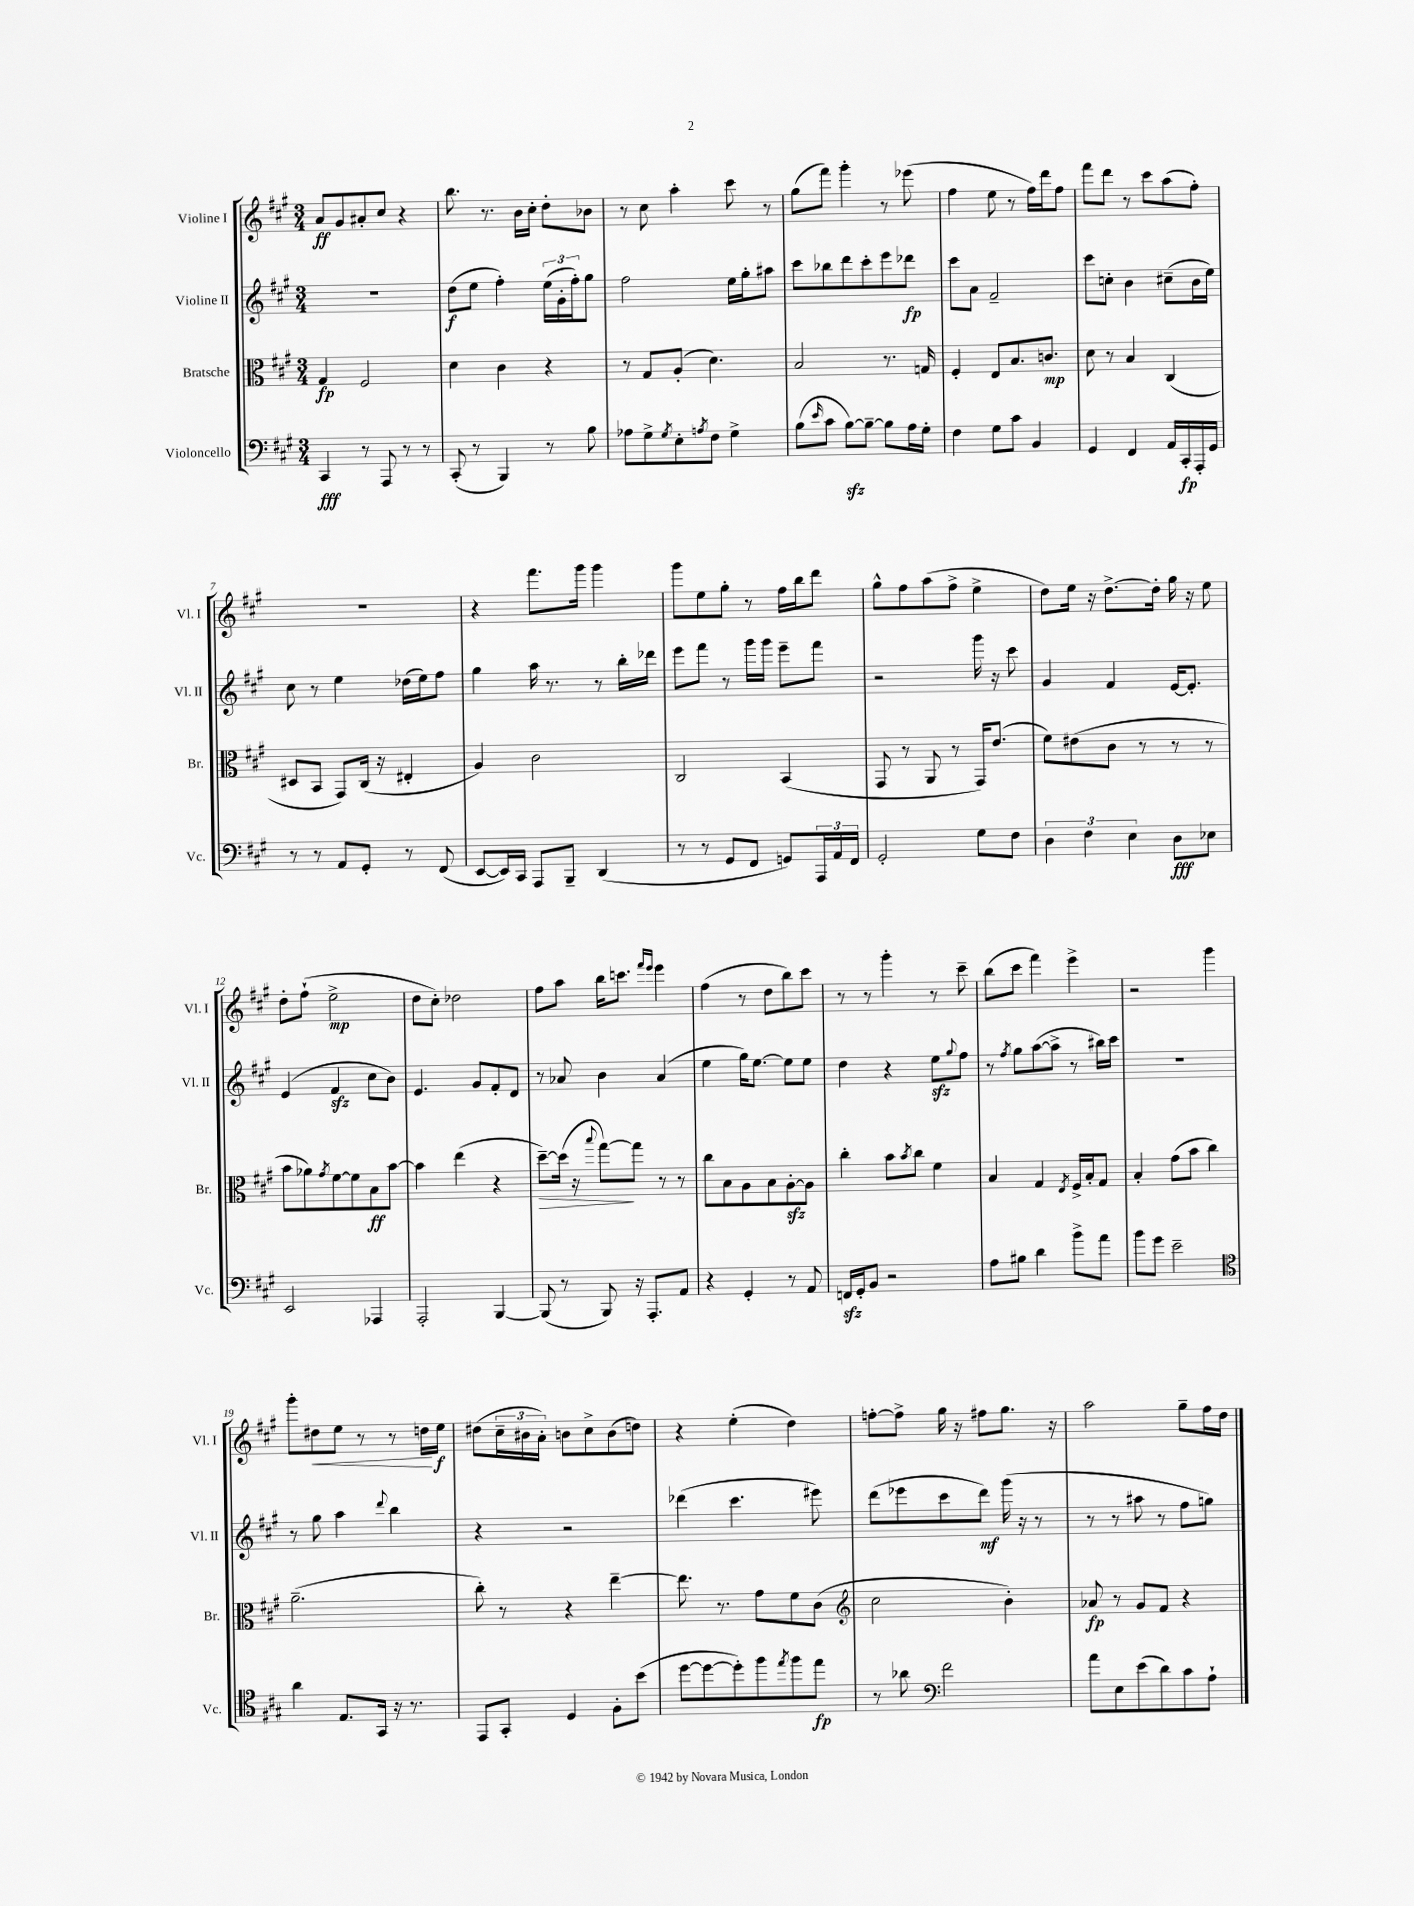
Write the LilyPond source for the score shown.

<<
\new StaffGroup <<
\new Staff = "s0" \with { instrumentName = "Violine I" shortInstrumentName = "Vl. I" } {
    \clef treble \key a \major \numericTimeSignature \time 3/4
    a'8\ff gis'8 ais'8-. cis''8 r4 |
    b''8. r8. b'16 cis''16-. d''8-. bes'8 |
    r8 cis''8 a''4-. cis'''8 r8 |
    gis''8( fis'''8) gis'''4-. r8 ees'''8( |
    fis''4 e''8 r8 fis''16) d'''16 fis''8 |
    fis'''8 d'''8 r8 cis'''8 a''8( fis''8-.) |
    R2. |
    r4 fis'''8. gis'''16 gis'''4 |
    gis'''8 e''8 gis''8-. r8 fis''16 b''16 d'''8 |
    gis''8-^ fis''8 a''8( fis''8-> e''4-> |
    d''8) e''16 r16 d''8.~-> d''16-. gis''16 r16 e''8 |
    d''8-. fis''8-!( e''2->\mp |
    d''8 cis''8-.) des''2 |
    fis''8 a''8 b''16 c'''8. \grace { fis'''16 e'''16 } e'''4 |
    fis''4( r8 d''8 b''8) cis'''8 |
    r8 r8 gis'''4-. r8 cis'''8-- |
    b''8( cis'''8 fis'''4) e'''4-> |
    r2 gis'''4 |
    gis'''8-. dis''8\< e''8 r8 r8 d''16\! e''16\f |
    dis''8( \tuplet 3/2 { cis''16-- bis'16 a'16-.) } b'8 cis''8-> b'8( d''8) |
    r4 e''4-.( d''4) |
    f''8~-. f''8-> gis''16 r16 fis''8 gis''8. r16 |
    a''2 gis''8-- fis''16 d''16 \bar "|." |
}
\new Staff = "s1" \with { instrumentName = "Violine II" shortInstrumentName = "Vl. II" } {
    \clef treble \key a \major \numericTimeSignature \time 3/4
    R2. |
    d''8\f( e''8 fis''4-.) \tuplet 3/2 { e''16( gis'16-. fis''16-.) } gis''8 |
    fis''2 e''16 gis''16-. ais''8 |
    cis'''8 bes''8 d'''8 cis'''8-. e'''8 des'''8\fp |
    cis'''8 a'8 fis'2-- |
    cis'''8 c''8-. b'4 cis''8--( b'16 e''16) |
    cis''8 r8 e''4 des''16( e''16) fis''8 |
    gis''4 a''16 r8. r8 b''16-. des'''16 |
    e'''8 fis'''8 r8 gis'''16 gis'''16 e'''8-- fis'''8 |
    r2 gis'''16 r16 cis'''8 |
    gis'4 fis'4 e'16~ e'8.-. |
    e'4( fis'4\sfz cis''8 b'8) |
    e'4. gis'8 fis'8-. d'8 |
    r8 aes'8 b'4 aes'4( |
    e''4 gis''16) e''8.~ e''8 e''8 |
    d''4 r4 e''8\sfz \appoggiatura { gis''8 } fis''8 |
    r8 \acciaccatura { fis''8 } gis''8 a''8~( a''8-> r8 bis''16) cis'''16 |
    R2. |
    r8 gis''8 a''4 \appoggiatura { d'''8 } b''4 |
    r4 r2 |
    des'''4( cis'''4. eis'''8) |
    d'''8( ees'''8 cis'''8 d'''8\mf) gis'''16( r16 r8 |
    r8 r8 ais''8 r8 fis''8 g''8) \bar "|." |
}
\new Staff = "s2" \with { instrumentName = "Bratsche" shortInstrumentName = "Br." } {
    \clef alto \key a \major \numericTimeSignature \time 3/4
    gis4\fp fis2 |
    d'4 cis'4 r4 |
    r8 gis8 a8-.( d'4.) |
    b2 r8. g16 |
    fis4-. e8 b8. c'8.\mp |
    d'8 r8 b4 cis4( |
    dis8 b,8 gis,8) cis16( r16 eis4-. |
    a4) cis'2 |
    cis2 b,4( |
    gis,8 r8 a,8 r8 gis,16) e'8.( |
    fis'8) eis'8( cis'8 r8 r8 r8 |
    b'8 aes'8) \acciaccatura { gis'8 } fis'8~ fis'8 b8\ff b'8~ |
    b'4 e''4( r4 |
    d''8~--\>) d''16( r16 \appoggiatura { b''8 } gis''8~\!) gis''8 r8 r8 |
    cis''8 b8 a8 b8 a8~-.\sfz a8 |
    cis''4-. b'8 \acciaccatura { b'8 } cis''8 fis'4 |
    b4 gis4 \acciaccatura { e8 } fis16-> b16-. gis8 |
    b4-. gis'8( b'8 cis''4) |
    a'2.--( |
    cis''8-.) r8 r4 e''4~-- |
    e''8. r8. gis'8 fis'8 cis'8( |
    \clef treble cis''2 b'4-.) |
    aes'8\fp r8 gis'8 fis'8 r4 \bar "|." |
}
\new Staff = "s3" \with { instrumentName = "Violoncello" shortInstrumentName = "Vc." } {
    \clef bass \key a \major \numericTimeSignature \time 3/4
    cis,4\fff r8 a,,8 r8 r8 |
    cis,8-.( r8 b,,4) r8 b8 |
    aes8 gis8-> \acciaccatura { gis8 } e8-. \acciaccatura { a8 } fis8 gis4-> |
    b8( \grace { e'16 } cis'8 b8~\sfz) b8~-- b8 a16 gis16-. |
    fis4 gis8 cis'8 b,4 |
    gis,4 fis,4 a,16 cis,16-.\fp a,,16-. gis,16 |
    r8 r8 a,8 gis,8-. r8 fis,8( |
    e,8~ e,16) cis,16 a,,8 b,,8-- d,4( |
    r8 r8 gis,8 fis,8 g,8) \tuplet 3/2 { a,,16 a,16 fis,16 } |
    gis,2-. gis8 fis8 |
    \tuplet 3/2 { d4 fis4 e4 } d8\fff ees8 |
    e,2 aes,,4 |
    a,,2-. b,,4~ |
    b,,8( r8 b,,8) r16 a,,8.-. a,8 |
    r4 gis,4-. r8 a,8 |
    f,16\sfz gis,16-. b,8 r2 |
    a8 bis8 d'4 b'8-> a'8 |
    b'8 gis'8 e'2-- |
    \clef tenor a'4 e8. gis,16 r16 r8. |
    e,8 gis,8-. d4 fis8-. b'8( |
    d''8~ d''8~ d''8-.) fis''8 \acciaccatura { e''8 } fis''8 e''8\fp |
    r8 aes'8 \clef bass fis'2 |
    a'8 e8 e'8( d'8) cis'8 a8-! \bar "|." |
}
>>
>>
